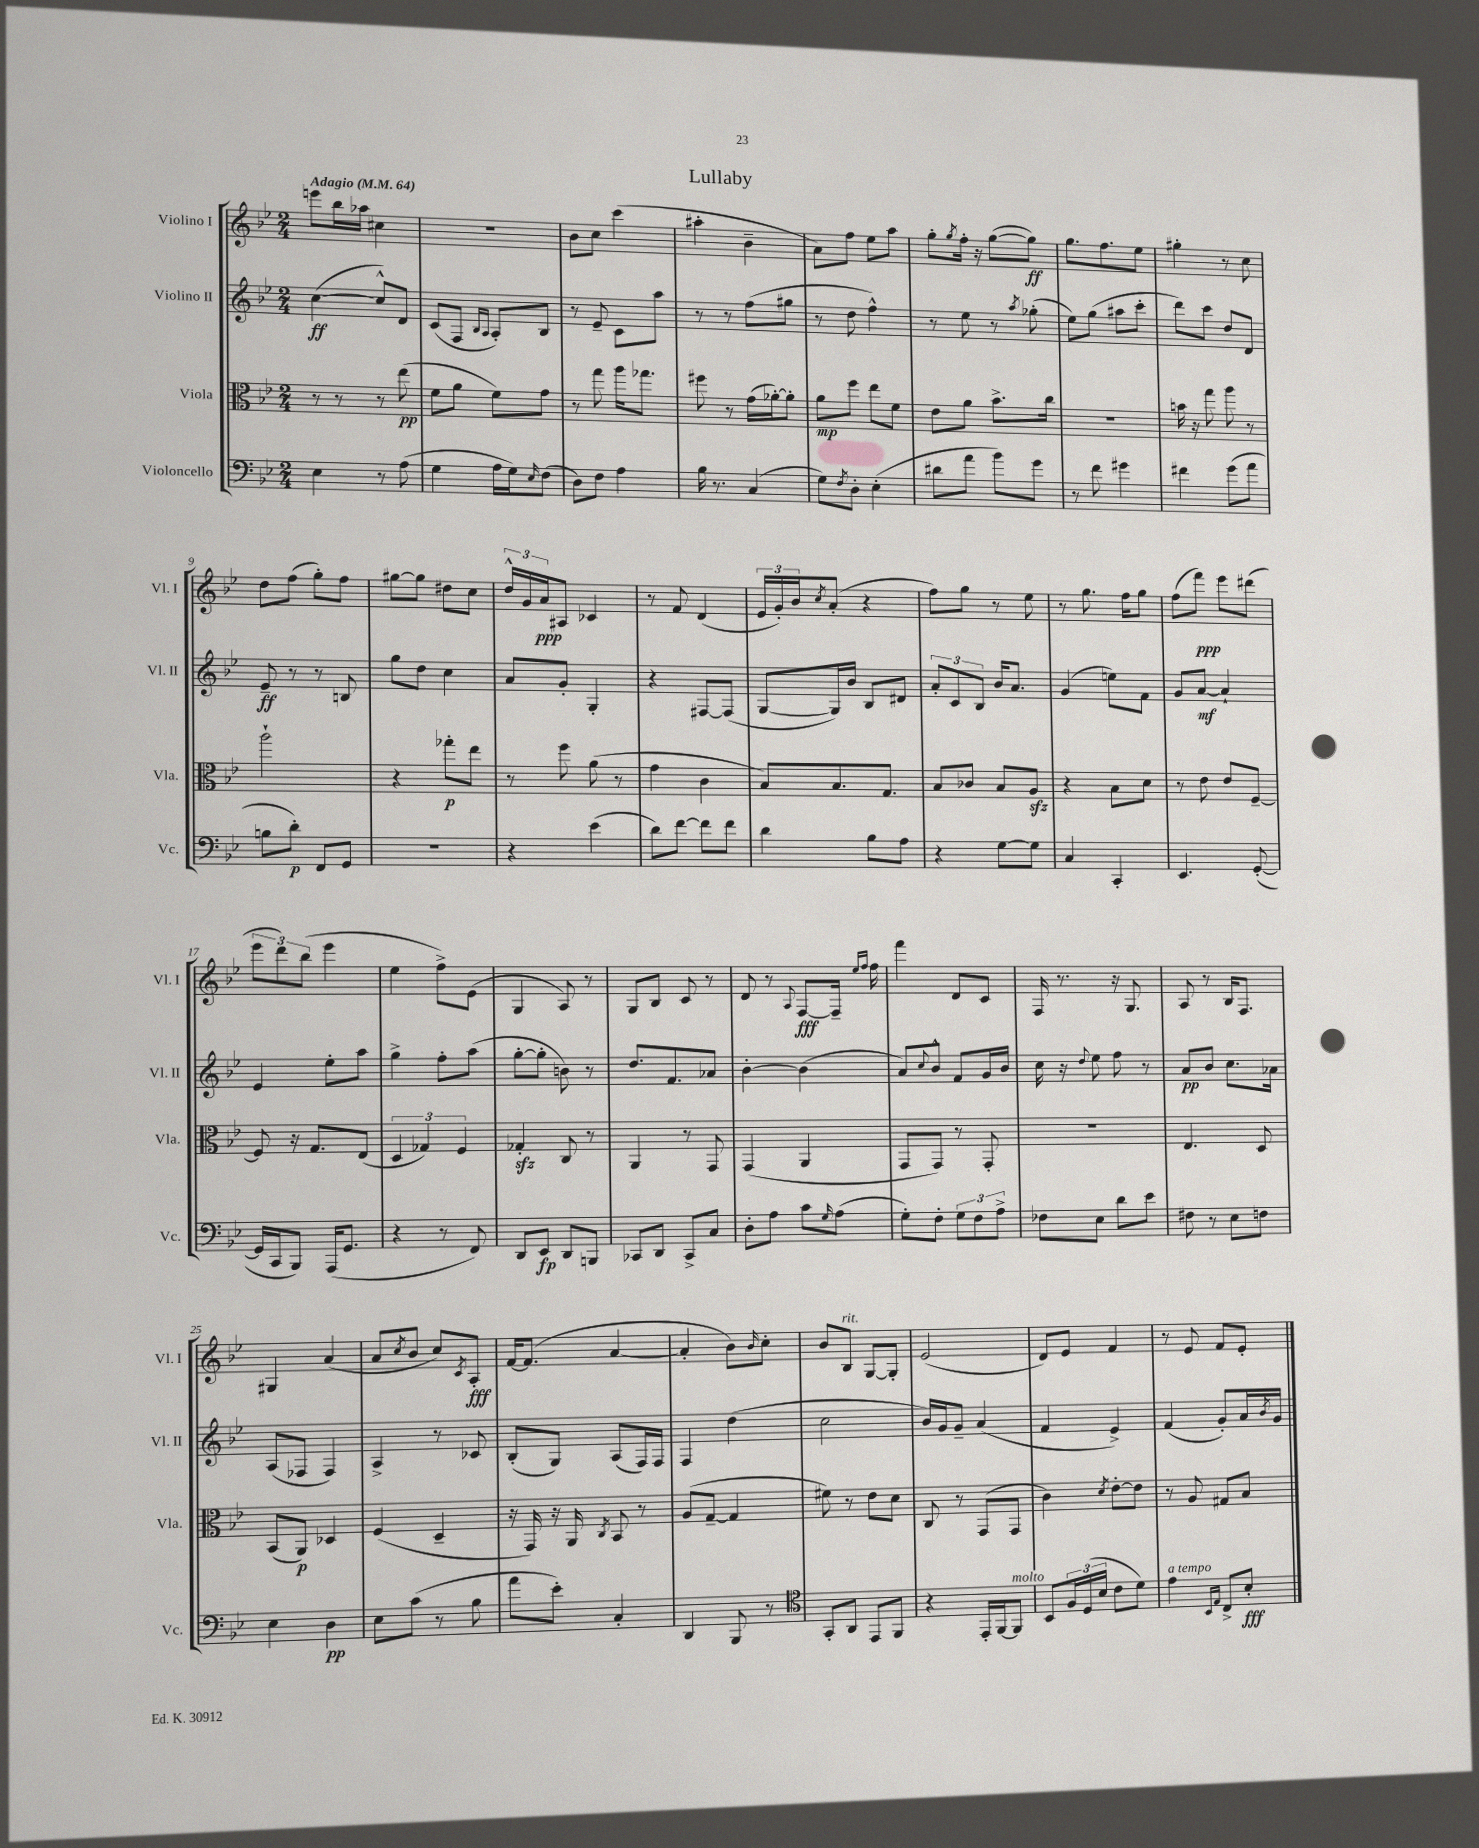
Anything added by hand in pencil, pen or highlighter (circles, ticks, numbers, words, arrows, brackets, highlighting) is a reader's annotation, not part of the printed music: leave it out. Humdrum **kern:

**kern	**kern	**kern	**kern
*staff4	*staff3	*staff2	*staff1
*clefF4	*clefC3	*clefG2	*clefG2
*k[b-e-]	*k[b-e-]	*k[b-e-]	*k[b-e-]
*M2/4	*M2/4	*M2/4	*M2/4
*MM64	*MM64	*MM64	*MM64
4E-	8r	([4cc	8eee
.	8r	.	16bb-
.	.	.	16aa-
8r	8r	8cc^^])	4cc#
(8A	(8ee-	8d	.
=	=	=	=
4G	8f	(8c	2r
.	8a	8F	.
.	.	16qqB-	.
.	.	16qqA	.
16A	8f)	8A')	.
16G)	.	.	.
16qqE-	.	.	.
(8F	8g	8B-	.
=	=	=	=
8D)	8r	8r	8b-
8F	8gg	8e-~	8cc
4A	16aa	8c	(4ccc
.	8.gg-	.	.
.	.	8aa	.
=	=	=	=
16B-	8ff#	8r	4aa#'
8.r	.	.	.
.	8r	8r	.
(4C	(16g	(8ff	4b-~
.	[16a-')	.	.
.	8a-']	8gg#	.
=	=	=	=
8G)	8a	8r	8a)
8qF	.	.	.
8D'	8ff	8dd	8ff
(4E-'	8ee-	4ff^^)	8ee-
.	8f	.	8aa
=	=	=	=
8d#	8e-	8r	8gg'
.	.	.	8qgg
8a	8a	8ee-	16ff'
.	.	.	16r
8b-)	8.b-^	8r	([8gg
.	.	8qaa	.
8g	.	(8gg-'	8gg])
.	16cc	.	.
=	=	=	=
8r	2r	8ee-)	8.gg
8f	.	(8gg	.
.	.	.	8.ff
4g#	.	8aa#	.
.	.	8ccc'	8ee-
=	=	=	=
4f#	16b	8ddd)	4gg#'
.	16r	.	.
.	8gg	8ccc	.
(8g	8aa	8dd	8r
8a	8r	8d	8cc
=	=	=	=
8B	2aa`	8e-~	8dd
8d')	.	8r	(8ff
8FF	.	8r	8gg')
8GG	.	8B	8ff
=	=	=	=
2r	4r	8gg	[8gg#
.	.	8dd	8gg#]
.	8gg-'	4cc	8dd#
.	8ee-	.	8cc
=	=	=	=
4r	8r	8a	24dd^^
.	.	.	24g
.	.	.	24a
.	8ff	8g'	8A#
(4e-	(8a	4G'	4c-
.	8r	.	.
=	=	=	=
8d)	4g	4r	8r
[8f	.	.	8f
8f]	4c	[8F#	(4d
8f	.	(8F#]	.
=	=	=	=
4d	8B-)	[8G	24e-
.	.	.	24g')
.	.	.	24b-
.	.	.	8qcc
.	8.B-	16G])	(8a'
.	.	16b-	.
8B-	.	8B-	4r
.	8.G	.	.
8A	.	8d#	.
=	=	=	=
4r	8B-	12a'	8ff)
.	.	12c	.
.	8c-	.	8gg
.	.	12B-	.
[8G	8B-	16b-	8r
.	.	8.a	.
8G]	8A	.	8ee-
=	=	=	=
4C	4r	(4g	8r
.	.	.	8.gg
4CC'	8B-	8ee)	.
.	.	.	16ff
.	8d	8f	8gg
=	=	=	=
4.EE-	8r	8g	(8ff
.	8e-	[8a	8fff)
.	8e-	4a`]	8eee-
([8GG'	[8F~	.	(8ddd#
=	=	=	=
16GG]	8F]	4e-	12eee-
16CC	.	.	.
.	.	.	12ddd)
8BBB-)	16r	.	.
.	.	.	(12bb-
.	8.G	.	.
(16AAA	.	8ee-'	4eee-
8.GG	.	.	.
.	(8E-	8aa	.
=	=	=	=
4r	6D	4gg^	4ee-
.	6G-)	.	.
8r	.	8ff'	8ff^)
.	6F	.	.
8FF)	.	(8aa	(8e-
=	=	=	=
8DD	4G-'	[8gg'	4G
8EE-	.	8gg']	.
8DD	8C	8b)	8A)
8BBB	8r	8r	8r
=	=	=	=
8CC-	4AA	8.dd	8G
8DD	.	.	8B-
.	.	8.f	.
8CC-^	8r	.	8c
8C	8GG	8a-	8r
=	=	=	=
8D'	(4GG	[4b-'	8d
8A	.	.	8r
.	.	.	8qqA
8c	4AA	(4b-]	[8F
16qqG	.	.	.
(8A	.	.	16F~]
.	.	.	16qqee-
.	.	.	16qqff
.	.	.	16ff
=	=	=	=
8G')	8GG	8a)	4fff
.	.	8qqcc	.
8F'	8GG)	8b-^^	.
12G	8r	8f	8d
12F	.	.	.
.	8GG'	16g	8c
12A^	.	.	.
.	.	16b-	.
=	=	=	=
8F-	2r	16cc	16F
.	.	16r	8.r
.	.	8qqdd	.
8E-	.	8ee-	.
8d	.	8ff	16r
.	.	.	8.G
8e-	.	8r	.
=	=	=	=
8F#	4.E-	8a	8A
8r	.	8b-	8r
8E-	.	8.cc	16B-
.	.	.	8.F
8F	8D	.	.
.	.	16a-	.
=	=	=	=
4E-	(8BB-	(8A	4G#
.	8AA)	8F-	.
4D	4D-	4F-)	(4a
=	=	=	=
8E-	(4F	4A^	8a
.	.	.	8qcc
(8c	.	.	8b-
8r	4D~	8r	8cc)
.	.	.	8qc
8B-	.	8c-	8A'
=	=	=	=
8a	16r	(8B-'	[16f
.	16GG)	.	(8.f]
8e-')	16r	8G)	.
.	16AA	.	.
.	8qC	.	.
4C'	8BB-	(8A	[4a
.	8r	16F)	.
.	.	16F	.
=	=	=	=
4DD	(8A	4F	4a']
.	[8G~	.	.
8BBB-	4G]	(4dd	8b-)
.	.	.	16qqb-
8r	.	.	8cc'
=	=	=	=
*clefC4	*	*	*
8GG'	8f#)	2cc	8b-
8AA	8r	.	8B-
8EE-	8e-	.	[8G
8FF	8d	.	8G']
=	=	=	=
4r	8C	16b-)	(2e-
.	.	16g	.
.	8r	8g~	.
16EE-'	(8GG	(4a	.
[16FF	.	.	.
8FF]	8GG	.	.
=	=	=	=
8BB-	4c)	4f	8d)
24F	.	.	8e-
(24D	.	.	.
24B-	.	.	.
.	8qd	.	.
8c	[8e-'	4e-^)	4f
8d)	8e-]	.	.
=	=	=	=
4e-	8r	(4f	8r
.	8A	.	8e-
16qqBB-	.	.	.
16qqE-	.	.	.
8C^	8G#	8g')	8f
8B-'	8B-	16a	8e-'
.	.	8qb-	.
.	.	16g	.
==	==	==	==
*-	*-	*-	*-
